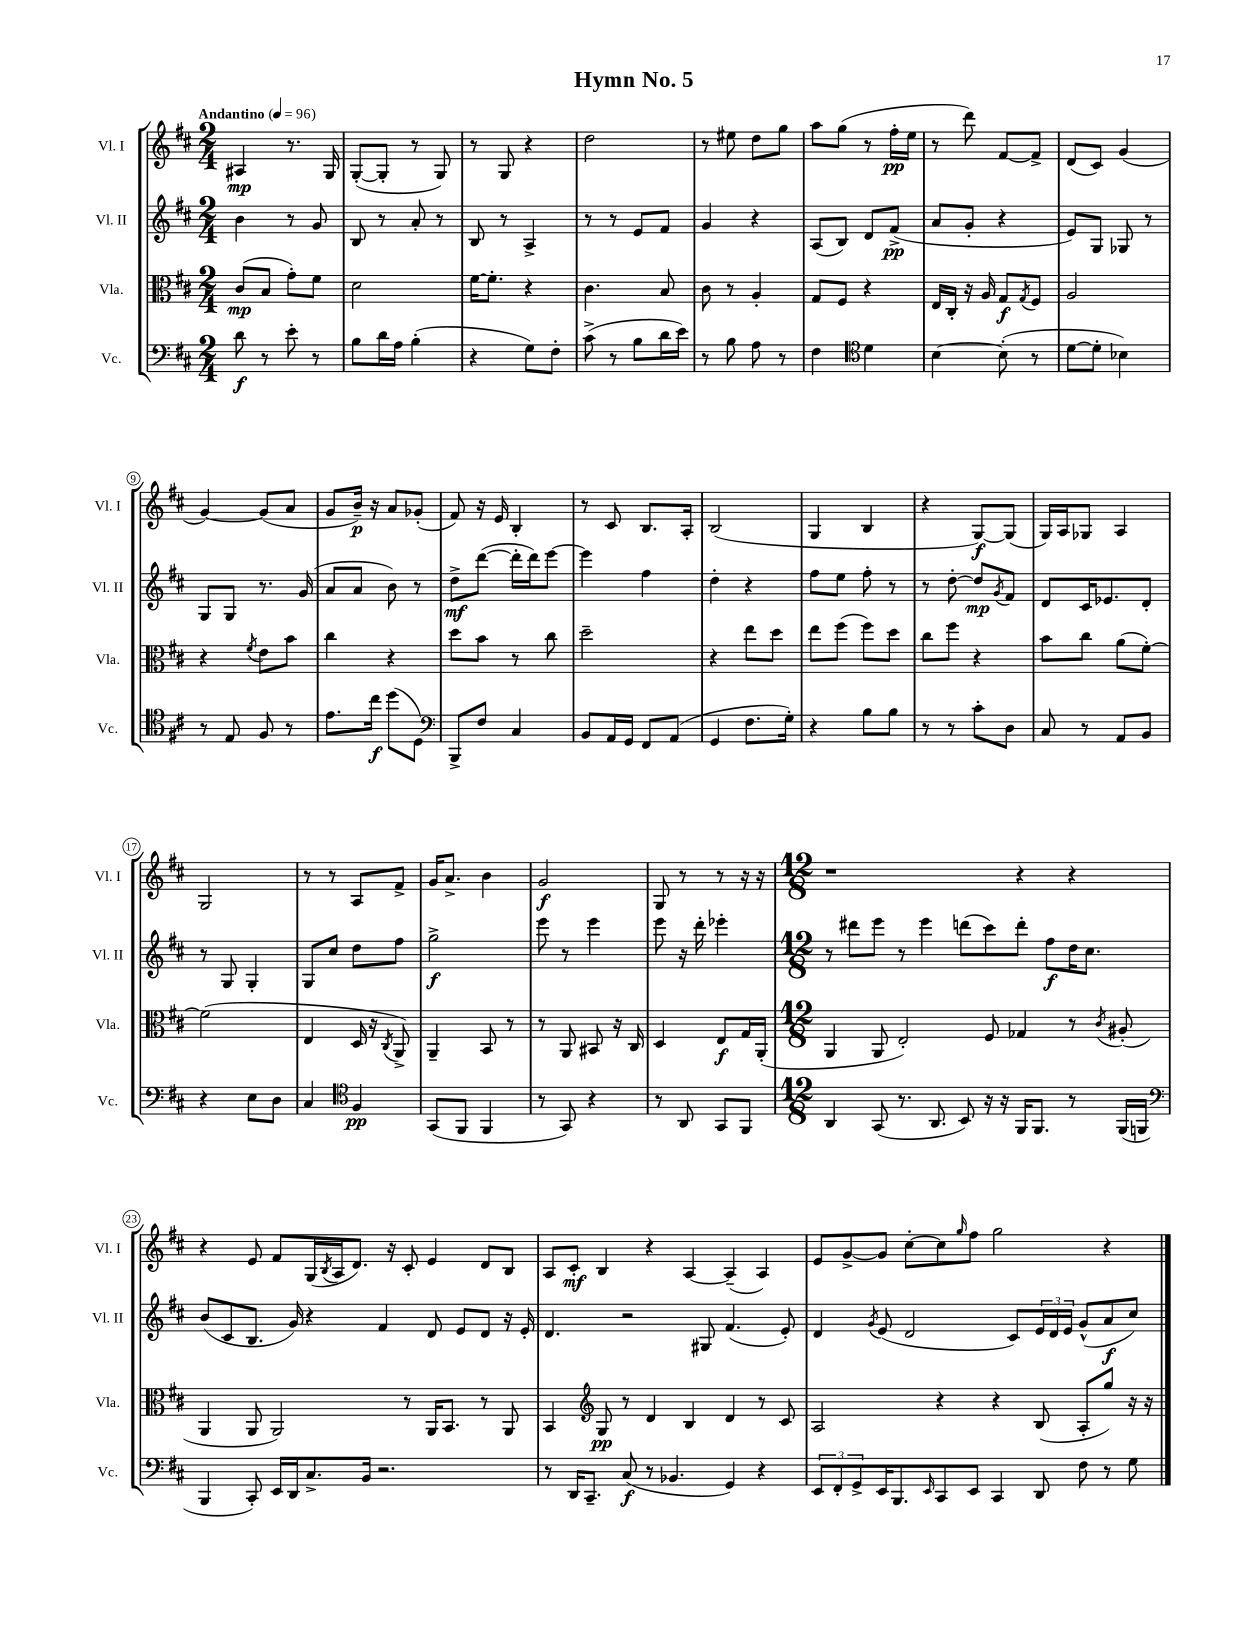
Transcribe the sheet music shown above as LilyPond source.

\header { title = "Hymn No. 5" }
<<
\new StaffGroup <<
\new Staff = "s0" \with { instrumentName = "Vl. I" shortInstrumentName = "Vl. I" } {
    \clef treble \key d \major \numericTimeSignature \time 2/4 \tempo "Andantino" 4 = 96
    ais4\mp r8. g16 |
    g8~-.( g8-. r8 g8) |
    r8 g8 r4 |
    d''2 |
    r8 eis''8 d''8 g''8 |
    a''8 g''8( r8 fis''16-.\pp e''16 |
    r8 d'''8) fis'8~ fis'8-> |
    d'8( cis'8) g'4( |
    g'4~) g'8( a'8 |
    g'8 b'16--\p) r16 a'8 ges'8-.( |
    fis'8) r16 e'16 b4-. |
    r8 cis'8 b8. a16-. |
    b2( |
    g4 b4 |
    r4 g8~\f) g8( |
    g16) a16 ges8 a4 |
    g2 |
    r8 r8 a8 fis'8-> |
    g'16 a'8.-> b'4 |
    g'2\f |
    g8 r8 r8 r16 r16 |
    \numericTimeSignature \time 12/8 r1 r4 r4 |
    r4 e'8 fis'8 g16( \acciaccatura { b8 } a16 d'8.) r16 cis'8-. e'4 d'8 b8 |
    a8 cis'8-.\mf b4 r4 a4~ a4--( a4) |
    e'8 g'8~-> g'8 cis''8~-. cis''8 \grace { g''16 } fis''8 g''2 r4 \bar "|." |
}
\new Staff = "s1" \with { instrumentName = "Vl. II" shortInstrumentName = "Vl. II" } {
    \clef treble \key d \major \numericTimeSignature \time 2/4
    b'4 r8 g'8 |
    b8 r8 a'8-. r8 |
    b8 r8 a4-> |
    r8 r8 e'8 fis'8 |
    g'4 r4 |
    a8( b8) d'8 fis'8->\pp( |
    a'8 g'8-. r4 |
    e'8) g8 ges8 r8 |
    g8 g8 r8. g'16( |
    a'8 a'8 b'8) r8 |
    d''8->\mf d'''8~( d'''16-. d'''16) e'''8~ |
    e'''4 fis''4 |
    d''4-. r4 |
    fis''8 e''8 fis''8-. r8 |
    r8 d''8~-. d''8\mp \acciaccatura { g'8 } fis'8 |
    d'8 cis'16 ees'8. d'8-. |
    r8 g8 g4-. |
    g8 cis''8 d''8 fis''8 |
    g''2->\f |
    e'''8 r8 e'''4 |
    e'''8 r16 d'''16-. ees'''4-. |
    \numericTimeSignature \time 12/8 r8 dis'''8 e'''8 r8 e'''4 d'''8( cis'''8) d'''8-. fis''8\f d''16 cis''8. |
    b'8( cis'8 b8. g'16) r4 fis'4 d'8 e'8 d'8 r16 e'16-. |
    d'4. r2 gis8 fis'4.( e'8-.) |
    d'4 \acciaccatura { g'8 } e'8( d'2 cis'8) \tuplet 3/2 { e'16 d'16 e'16 } g'8-^( a'8\f cis''8) \bar "|." |
}
\new Staff = "s2" \with { instrumentName = "Vla." shortInstrumentName = "Vla." } {
    \clef alto \key d \major \numericTimeSignature \time 2/4
    cis'8\mp( b8 g'8-.) fis'8 |
    d'2 |
    fis'16~ fis'8.-. r4 |
    cis'4. b8 |
    cis'8 r8 a4-. |
    g8 fis8 r4 |
    e16 cis16-. r16 a16 g8\f \acciaccatura { g8 } fis8 |
    a2 |
    r4 \acciaccatura { fis'8 } e'8 b'8 |
    cis''4 r4 |
    d''8 b'8 r8 cis''8 |
    d''2-- |
    r4 e''8 d''8 |
    e''8 fis''8( fis''8) d''8 |
    cis''8 fis''8 r4 |
    b'8 cis''8 a'8( fis'8~-.) |
    fis'2( |
    e4 d16 r16 \acciaccatura { cis8 } a,8->) |
    a,4-- b,8 r8 |
    r8 a,8 bis,8 r16 cis16 |
    d4 e8\f g16 a,16-.( |
    \numericTimeSignature \time 12/8 a,4 a,8 e2-.) fis8 ges4 r8 \acciaccatura { cis'8 } ais8-.( |
    a,4 a,8 a,2) r8 a,16 b,8. r8 a,8 |
    b,4 \clef treble g8\pp r8 d'4 b4 d'4 r8 cis'8 |
    a2 r4 r4 b8( a8-. g''8) r16 r16 \bar "|." |
}
\new Staff = "s3" \with { instrumentName = "Vc." shortInstrumentName = "Vc." } {
    \clef bass \key d \major \numericTimeSignature \time 2/4
    d'8\f r8 e'8-. r8 |
    b8 d'16 a16 b4-.( |
    r4 g8) fis8-. |
    cis'8->( r8 b8 d'16 e'16) |
    r8 b8 a8 r8 |
    fis4 \clef tenor d'4 |
    b4~ b8-.( r8 |
    d'8~ d'8-. bes4) |
    r8 e8 fis8 r8 |
    e'8. cis''16\f d''8( d8) |
    \clef bass b,,8-> fis8 cis4 |
    b,8 a,16 g,16 fis,8 a,8( |
    g,4 fis8. g16-.) |
    r4 b8 b8 |
    r8 r8 cis'8-. d8 |
    cis8 r8 a,8 b,8 |
    r4 e8 d8 |
    cis4 \clef tenor fis4\pp |
    g,8( fis,8 fis,4 |
    r8 g,8) r4 |
    r8 a,8 g,8 fis,8 |
    \numericTimeSignature \time 12/8 a,4 g,8( r8. a,8. b,8) r16 r16 fis,16 fis,8. r8 fis,16( f,16 |
    \clef bass b,,4 cis,8-.) e,16 d,16 cis8.-> b,16 r2. |
    r8 d,16 cis,8.-- cis8\f( r8 bes,4. g,4) r4 |
    \tuplet 3/2 { e,8 fis,8-. g,8-> } e,16 b,,8. \grace { e,16 } cis,8 e,8 cis,4 d,8 fis8 r8 g8 \bar "|." |
}
>>
>>
\layout { \context { \Score \override BarNumber.stencil = #(make-stencil-circler 0.1 0.3 ly:text-interface::print) } }
